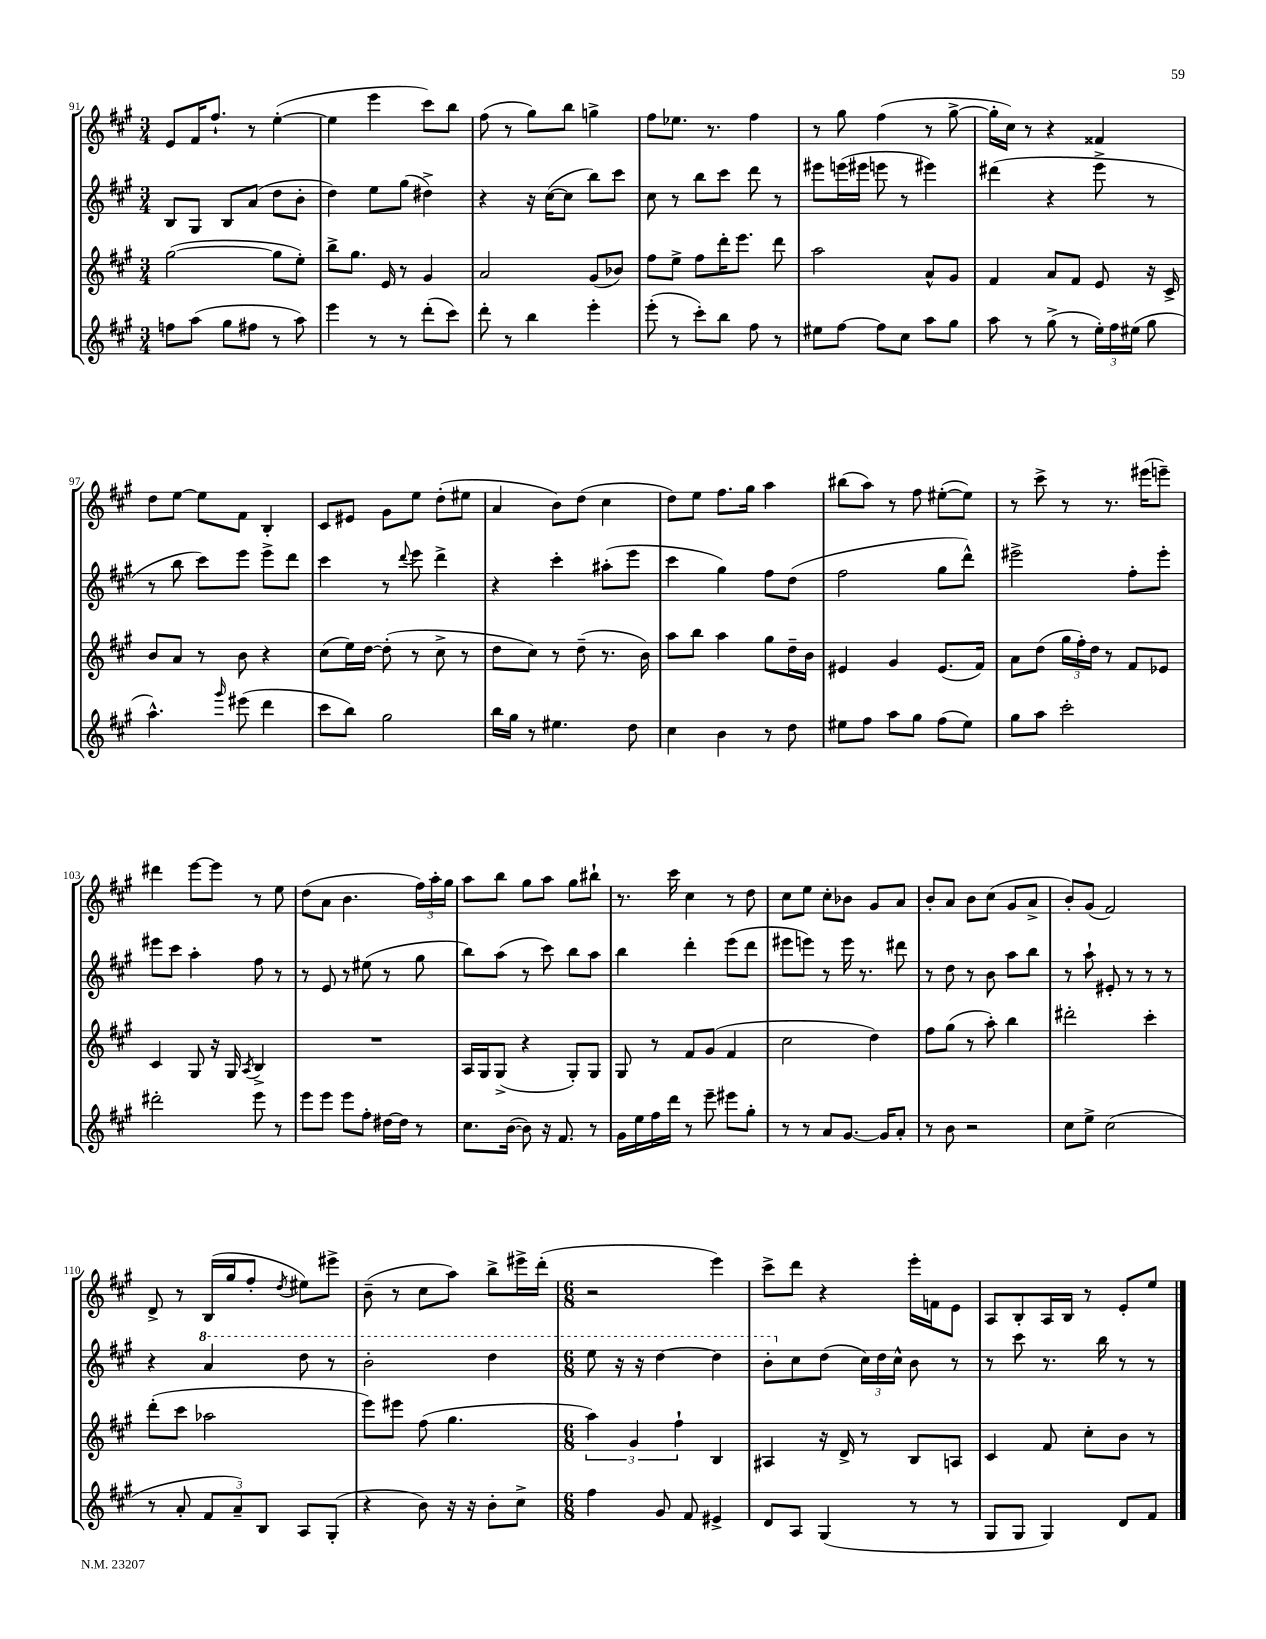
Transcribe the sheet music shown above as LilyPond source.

<<
\new StaffGroup <<
\new Staff = "s0" {
    \clef treble \key a \major \numericTimeSignature \time 3/4
    \autoBeamOff e'8[ fis'16 fis''8.]-! r8 e''4~-.( |
    e''4 e'''4 cis'''8[) b''8] |
    fis''8( r8 gis''8[) b''8] g''4-> |
    fis''8[ ees''8.] r8. fis''4 |
    r8 gis''8 fis''4( r8 gis''8~-> |
    gis''16[-. cis''16]) r8 r4 fisis'4 |
    d''8[ e''8]~ e''8[ fis'8] b4-. |
    cis'8[ eis'8] gis'8[ e''8] d''8[-.( eis''8] |
    a'4 b'8[) d''8]( cis''4 |
    d''8[) e''8] fis''8.[ gis''16] a''4 |
    bis''8[( a''8]) r8 fis''8 eis''8[~-.( eis''8]) |
    r8 cis'''8-> r8 r8. eis'''16[( e'''8]--) |
    dis'''4 e'''8[~ e'''8] r8 e''8 |
    d''8[( a'8] b'4. \tuplet 3/2 { fis''16[) a''16-. gis''16] } |
    a''8[ b''8] gis''8[ a''8] gis''8[ bis''8]-! |
    r8. cis'''16 cis''4 r8 d''8 |
    cis''8[ e''8] cis''8[-. bes'8] gis'8[ a'8] |
    b'8[-. a'8] b'8[ cis''8]( gis'8[ a'8]-> |
    b'8[-.) gis'8]( fis'2) |
    d'8-> r8 b16[( gis''16 fis''8]-. \acciaccatura { d''8 } eis''8[) eis'''8]-> |
    b'8--( r8 cis''8[ a''8]) b''8[-> eis'''16-> d'''16]-.( |
    \numericTimeSignature \time 6/8 r2 e'''4) |
    cis'''8[-> d'''8] r4 e'''16[-. f'16 e'8] |
    a8[ b8-. a16 b16] r8 e'8[-. e''8] \bar "|." |
}
\new Staff = "s1" {
    \clef treble \key a \major \numericTimeSignature \time 3/4
    \autoBeamOff b8[ gis8] b8[ a'8]( d''8[ b'8]-. |
    d''4) e''8[ gis''8]( dis''4->) |
    r4 r16 cis''16[~( cis''8] b''8[) cis'''8] |
    cis''8 r8 b''8[ cis'''8] d'''8 r8 |
    eis'''8[ e'''16( eis'''16] e'''8 r8 eis'''4) |
    dis'''4( r4 e'''8-> r8 |
    r8 b''8 cis'''8[) e'''8] e'''8[-> d'''8] |
    cis'''4 r8 \appoggiatura { d'''8 } e'''8 d'''4-> |
    r4 cis'''4-. ais''8[-.( e'''8] |
    cis'''4 gis''4) fis''8[ d''8]( |
    fis''2 gis''8[ d'''8]-^) |
    eis'''2-> fis''8[-. eis'''8]-. |
    eis'''8[ cis'''8] a''4-. fis''8 r8 |
    r8 e'8 r8 eis''8( r8 gis''8 |
    b''8[) a''8]( r8 cis'''8) b''8[ a''8] |
    b''4 d'''4-. e'''8[( d'''8] |
    eis'''8[ e'''8]) r8 e'''16 r8. dis'''8 |
    r8 d''8 r8 b'8 a''8[ b''8] |
    r8 a''8-! eis'8-. r8 r8 r8 |
    r4 \ottava #1 a''4 d'''8 r8 |
    b''2-. d'''4 |
    \numericTimeSignature \time 6/8 e'''8 r16 r16 d'''4~ d'''4 |
    b''8[-. \ottava #0 cis''8 d''8]( \tuplet 3/2 { cis''16[) d''16 cis''16]-^ } b'8 r8 |
    r8 cis'''8 r8. b''16 r8 r8 \bar "|." |
}
\new Staff = "s2" {
    \clef treble \key a \major \numericTimeSignature \time 3/4
    \autoBeamOff gis''2~( gis''8[ e''8]-.) |
    b''8[-> gis''8.] e'16 r8 gis'4 |
    a'2 gis'8[( bes'8]) |
    fis''8[ e''8]-> fis''8[ d'''16-. e'''8.] d'''8 |
    a''2 a'8[-^ gis'8] |
    fis'4 a'8[ fis'8] e'8 r16 cis'16-> |
    b'8[ a'8] r8 b'8 r4 |
    cis''8[( e''16) d''16]~ d''8-.( r8 cis''8-> r8 |
    d''8[ cis''8]) r8 d''8--( r8. b'16) |
    a''8[ b''8] a''4 gis''8[ d''16-- b'16] |
    eis'4 gis'4 eis'8.[( fis'16]) |
    a'8[ d''8]( \tuplet 3/2 { gis''16[ fis''16-.) d''16] } r8 fis'8[ ees'8] |
    cis'4 gis8 r16 gis16 \acciaccatura { a8 } b4-> |
    R2. |
    a16[ gis16 gis8]->( r4 gis8[-.) gis8] |
    gis8 r8 fis'8[ gis'8]( fis'4 |
    cis''2 d''4) |
    fis''8[ gis''8]( r8 a''8-.) b''4 |
    dis'''2-. cis'''4-. |
    d'''8[-.( cis'''8] aes''2 |
    e'''8[) eis'''8] fis''8( gis''4. |
    \numericTimeSignature \time 6/8 \tuplet 3/2 { a''4) gis'4 fis''4-! } b4 |
    ais4 r16 d'16-> r8 b8[ a8] |
    cis'4 fis'8 cis''8[-. b'8] r8 \bar "|." |
}
\new Staff = "s3" {
    \clef treble \key a \major \numericTimeSignature \time 3/4
    \autoBeamOff f''8[ a''8]( gis''8[ fis''8] r8 a''8) |
    e'''4 r8 r8 d'''8[-.( cis'''8]) |
    d'''8-. r8 b''4 e'''4-. |
    e'''8-.( r8 cis'''8[-.) b''8] fis''8 r8 |
    eis''8[ fis''8]~ fis''8[ cis''8] a''8[ gis''8] |
    a''8 r8 gis''8->( r8 \tuplet 3/2 { e''16[-.) fis''16 eis''16]( } gis''8 |
    a''4.-^) \grace { gis'''16 } eis'''8( d'''4 |
    cis'''8[ b''8]) gis''2 |
    b''16[ gis''16] r8 eis''4. d''8 |
    cis''4 b'4 r8 d''8 |
    eis''8[ fis''8] a''8[ gis''8] fis''8[( eis''8]) |
    gis''8[ a''8] cis'''2-. |
    dis'''2-. e'''8 r8 |
    e'''8[ e'''8] e'''8[ fis''8]-. dis''16[~ dis''16] r8 |
    cis''8.[ b'16]~( b'8) r16 fis'8. r8 |
    gis'16[ e''16 fis''16 d'''16] r8 e'''8-- eis'''8[ gis''8]-. |
    r8 r8 a'8[ gis'8.]~ gis'16[ a'8]-. |
    r8 b'8 r2 |
    cis''8[ e''8]-> cis''2( |
    r8 a'8-. \tuplet 3/2 { fis'8[ a'8--) b8] } a8[ gis8]-.( |
    r4 b'8) r16 r16 b'8[-. cis''8]-> |
    \numericTimeSignature \time 6/8 fis''4 gis'8 fis'8 eis'4-> |
    d'8[ a8] gis4( r8 r8 |
    gis8[ gis8] gis4) d'8[ fis'8] \bar "|." |
}
>>
>>
\layout { \context { \Score currentBarNumber = #91 } }
